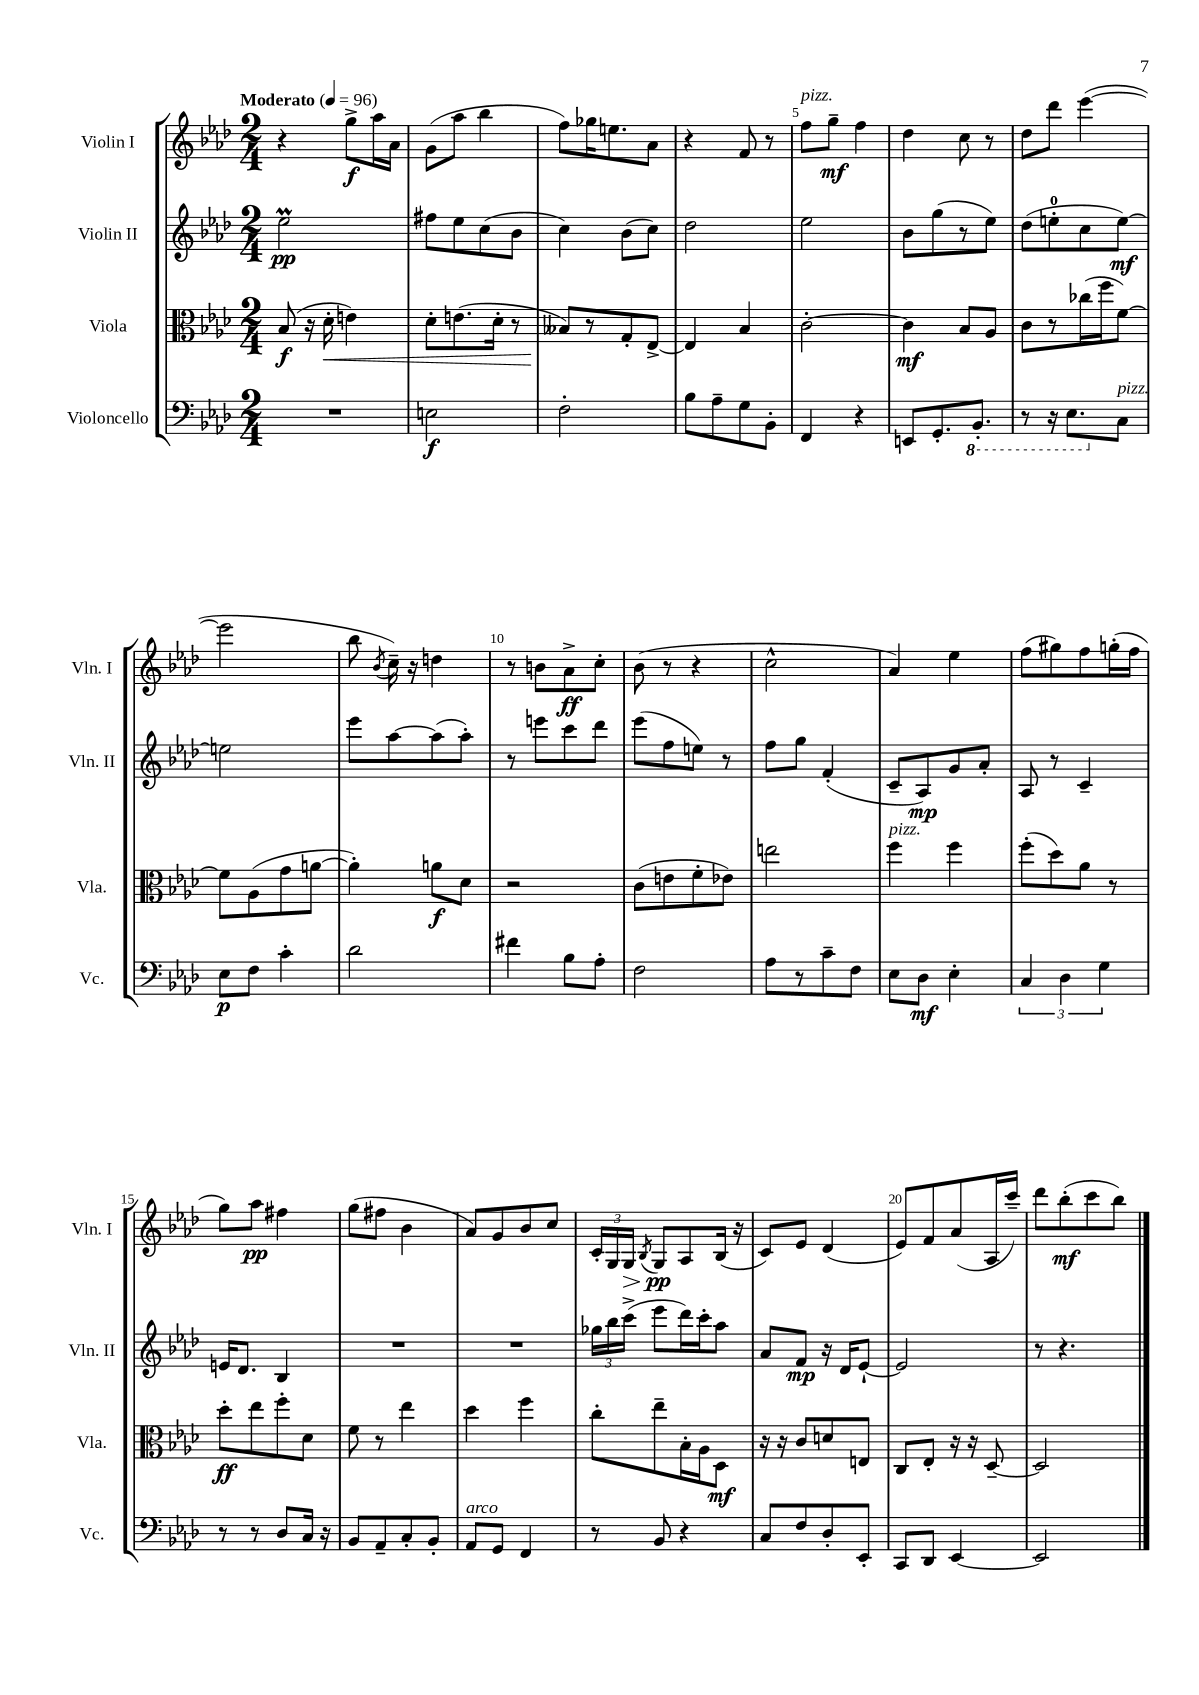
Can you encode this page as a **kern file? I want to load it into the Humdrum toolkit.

**kern	**kern	**kern	**kern
*staff4	*staff3	*staff2	*staff1
*clefF4	*clefC3	*clefG2	*clefG2
*k[b-e-a-d-]	*k[b-e-a-d-]	*k[b-e-a-d-]	*k[b-e-a-d-]
*M2/4	*M2/4	*M2/4	*M2/4
*MM96	*MM96	*MM96	*MM96
2r	(8B-	2ee-	4r
.	16r	.	.
.	16d-'	.	.
.	4e)	.	8gg^
.	.	.	16aa-
.	.	.	16a-
=	=	=	=
2E	8d-'	8ff#	(8g
.	(8.e	8ee-	8aa-
.	.	(8cc	4bb-
.	16d-'	.	.
.	8r	8b-	.
=	=	=	=
2F'	8B--)	4cc)	8ff)
.	8r	.	16gg-
.	.	.	8.ee
.	8G'	(8b-	.
.	[8E-^	8cc)	8a-
=	=	=	=
8B-	4E-]	2dd-	4r
8A-~	.	.	.
8G	4B-	.	8f
8BB-'	.	.	8r
=	=	=	=
4FF	[2c'	2ee-	8ff
.	.	.	8gg~
4r	.	.	4ff
=	=	=	=
8EE	4c]	8b-	4dd-
8.GG'	.	(8gg	.
.	8B-	8r	8cc
8.BBB-'	.	.	.
.	8A-	8ee-)	8r
=	=	=	=
8r	8c	(8dd-	8dd-
16r	8r	8ee'	8ddd-
8.EE-	.	.	.
.	(16cc-	8cc	([4eee-
.	16ff	.	.
8C	[8f)	[8ee)	.
=	=	=	=
8E-	8f]	2ee]	2eee-]
8F	(8A-	.	.
4c'	8g	.	.
.	[8a	.	.
=	=	=	=
2d-	4a'])	8eee-	8bb-
.	.	.	8qb-
.	.	[8aa-	16cc~)
.	.	.	16r
.	8a	(8aa-]	4dd
.	8d-	8aa-')	.
=	=	=	=
4f#	2r	8r	8r
.	.	8eee	8b
8B-	.	8ccc	8a-^
8A-'	.	8ddd-	8cc'
=	=	=	=
2F	(8c	(8eee-	(8b-
.	8e	8ff	8r
.	8f'	8ee)	4r
.	8e-)	8r	.
=	=	=	=
8A-	2ee	8ff	2cc^^
8r	.	8gg	.
8c~	.	(4f'	.
8F	.	.	.
=	=	=	=
8E-	4ff	8c~	4a-)
8D-	.	8A-)	.
4E-'	4ff	8g	4ee-
.	.	8a-'	.
=	=	=	=
6C	(8ff'	8A-	(8ff
.	8dd-)	8r	8gg#)
6D-	.	.	.
.	8a-	4c~	8ff
6G	.	.	.
.	8r	.	(16gg'
.	.	.	16ff
=	=	=	=
8r	8dd-'	16e	8gg)
.	.	8.d-	.
8r	8ee-	.	8aa-
8D-	8ff'	4B-	4ff#
16C	8d-	.	.
16r	.	.	.
=	=	=	=
8BB-	8f	2r	(8gg
8AA-~	8r	.	8ff#
8C'	4ee-	.	4b-
8BB-'	.	.	.
=	=	=	=
8AA-	4dd-	2r	8a-)
8GG	.	.	8g
4FF	4ff	.	8b-
.	.	.	8cc
=	=	=	=
8r	8cc'	24gg-	24c'
.	.	24bb-	24G
.	.	(24ccc^	24G
.	.	.	8qB-
8BB-	8ee-~	8eee-	8G
4r	16B-'	16ddd-)	8A-
.	16A-	16ccc'	.
.	8D-	8aa-	(16B-
.	.	.	16r
=	=	=	=
8C	16r	8a-	8c)
.	16r	.	.
8F	8c	8f	8e-
8D-'	8d	16r	(4d-
.	.	16d-	.
8EE-'	8E	[8e-`	.
=	=	=	=
8CC	8C	2e-]	8e-)
8DD-	8E-'	.	8f
[4EE-	16r	.	(8a-
.	16r	.	.
.	[8D-~	.	16A-
.	.	.	16ccc~)
=	=	=	=
2EE-]	2D-]	8r	8ddd-
.	.	4.r	(8bb-'
.	.	.	8ccc
.	.	.	8bb-)
==	==	==	==
*-	*-	*-	*-
